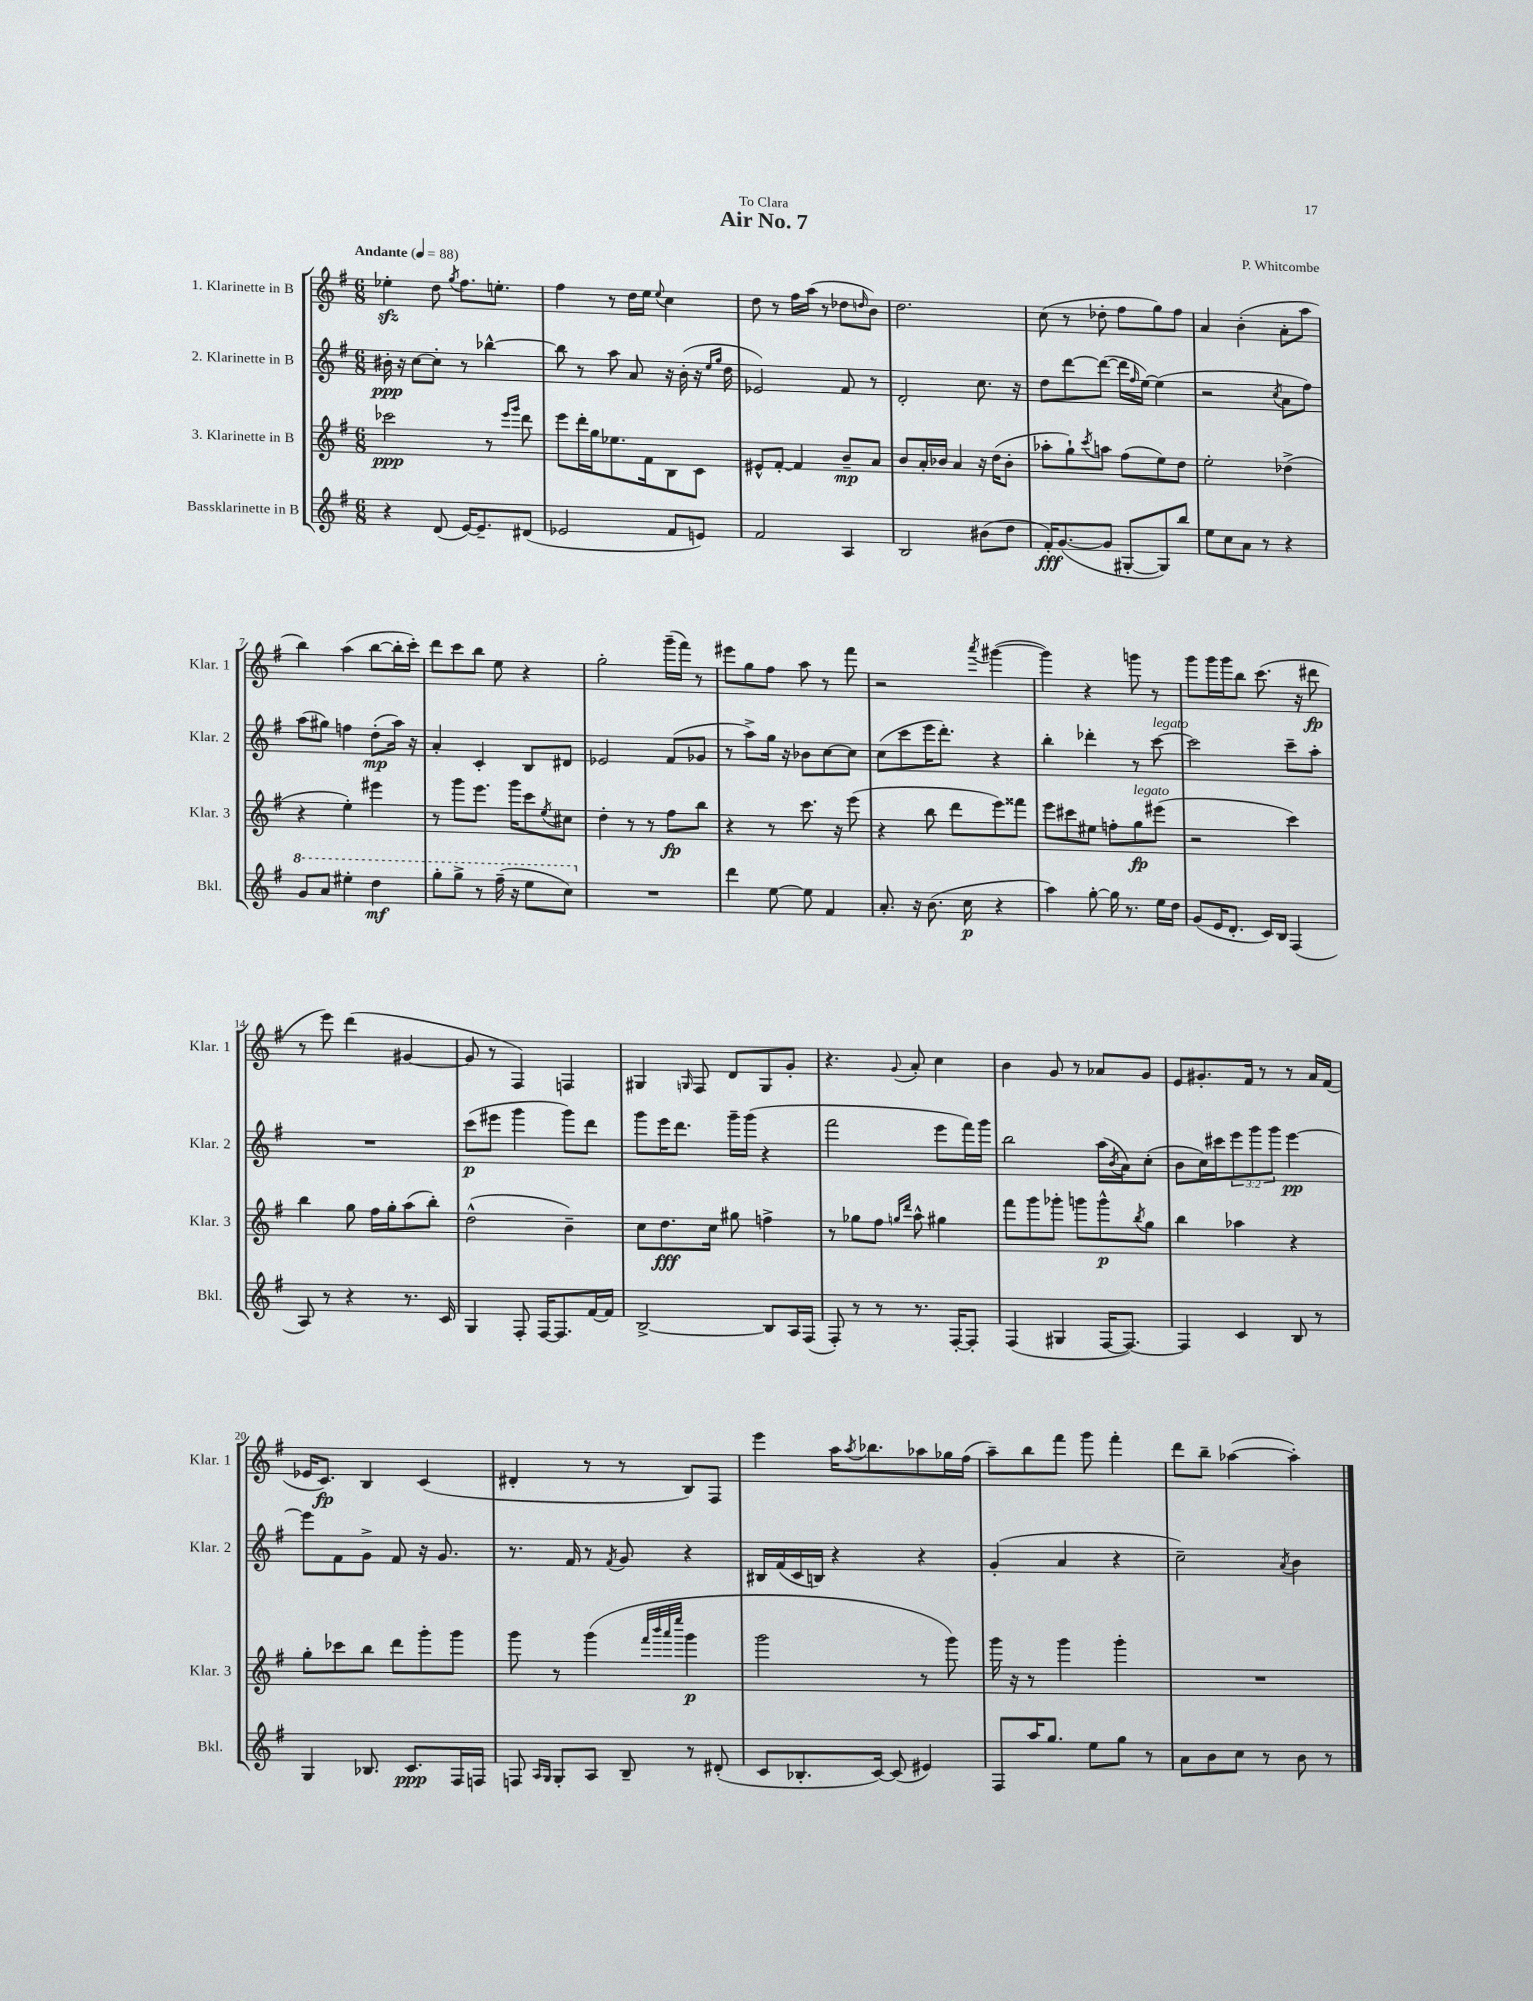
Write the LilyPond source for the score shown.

\header { title = "Air No. 7" composer = "P. Whitcombe" dedication = "To Clara" }
<<
\new StaffGroup <<
\new Staff = "s0" \with { instrumentName = "1. Klarinette in B" shortInstrumentName = "Klar. 1" } {
    \clef treble \key g \major \numericTimeSignature \time 6/8 \tempo "Andante" 4 = 88
    ees''4-.\sfz d''8 \acciaccatura { g''8 } fis''8. e''8.-. |
    fis''4 r8 d''16 e''16 \appoggiatura { e''8 } c''4 |
    d''8 r8 fis''16 a''16( r8 des''8 \grace { d''16 } b'8) |
    d''2. |
    c''8( r8 des''8-. fis''8 g''8) fis''8 |
    a'4 b'4-.( a'8-. a''8 |
    b''4) a''4( b''8~ b''16-. c'''16-.) |
    d'''8 c'''8 b''8 e''8 r4 |
    g''2-. g'''16--( fis'''16) r8 |
    eis'''8 g''8 fis''8 a''8 r8 fis'''8 |
    r2 \acciaccatura { a'''8 } gis'''4~( |
    gis'''4) r4 g'''8 r8 |
    g'''8 g'''16 g'''16 b''8 c'''8.( r16 dis'''8\fp |
    r8 e'''8) d'''4( gis'4~ |
    gis'8 r8 fis4) f4 |
    gis4 \grace { g16 } fis8 d'8 g8 g'8-. |
    r4. \appoggiatura { g'8 } a'8-. c''4 |
    b'4 g'8 r8 aes'8 g'8 |
    e'8 gis'8.-. fis'16 r8 r8 a'16 fis'16( |
    ees'16 c'8.\fp) b4 c'4( |
    dis'4-. r8 r8 b8) fis8 |
    e'''4 a''16 \acciaccatura { a''8 } bes''8. aes''8 ges''16 fis''16( |
    a''8--) b''8 fis'''8 g'''8 fis'''4-. |
    d'''8 b''8-- aes''4~( aes''4-.) \bar "|." |
}
\new Staff = "s1" \with { instrumentName = "2. Klarinette in B" shortInstrumentName = "Klar. 2" } {
    \clef treble \key g \major \numericTimeSignature \time 6/8 \override Staff.TupletNumber.text = #tuplet-number::calc-fraction-text
    bis'16-.\ppp r16 c''8~ c''8-. r8 bes''4~-^ |
    bes''8 r8 a''8 a'8 r16 b'16-.( r16 \grace { e''16 g''16 } d''16 |
    ees'2) fis'8 r8 |
    d'2-. c''8. r16 |
    d''8 d'''8~ d'''8~( d'''16 \grace { fis''16 } e''16~) e''4( |
    r2 \acciaccatura { c''8 } a'8 fis''8) |
    a''8( gis''8) f''4 d''8-.\mp( a''16) r16 |
    a'4-. c'4-. b8 dis'8 |
    ees'2 fis'8( ges'8 |
    r8 a''8->) g''16 r16 bes'8 c''8~ c''8 |
    c''8( c'''8 e'''16 d'''8.-.) r4 |
    b''4-. des'''4-. r8 c'''8~^\markup { \italic "legato" } |
    c'''2 c'''8-- a''8-. |
    R2. |
    c'''8\p( eis'''8 g'''4 g'''8) d'''8 |
    g'''8 e'''16 d'''8. g'''16-- g'''16( r4 |
    fis'''2 e'''8 fis'''16) g'''16 |
    b''2 a''16( \acciaccatura { b'8 } a'16) c''8-.( |
    b'8 c''16) cis'''16 \tuplet 3/2 { e'''8 g'''8 g'''8 } e'''4~\pp |
    e'''8 fis'8 g'8-> fis'8 r16 g'8. |
    r8. fis'16 r8 \acciaccatura { fis'8 } g'8 r4 |
    bis16 fis'16( c'16 b16) r4 r4 |
    g'4-.( a'4 r4 |
    c''2--) \acciaccatura { a'8 } b'4 \bar "|." |
}
\new Staff = "s2" \with { instrumentName = "3. Klarinette in B" shortInstrumentName = "Klar. 3" } {
    \clef treble \key g \major \numericTimeSignature \time 6/8
    ces'''2\ppp r8 \grace { e'''16 g'''16 } d'''8 |
    e'''8 d'''16-. g''16 ees''8. fis'16 b8 c'8 |
    eis'8-^ fis'8~-. fis'4 b'8--\mp a'8 |
    b'8 a'16-. bes'16 a'4 r16 d''16( bes'8-. |
    aes''8-. g''8-!) \acciaccatura { c'''8 } a''8 fis''8( e''8) d''8 |
    e''2-. des''4->( |
    r4 e''4-.) eis'''4 |
    r8 g'''8 e'''8. g'''16 c'''8 \acciaccatura { e''8 } cis''8 |
    d''4-. r8 r8 fis''8\fp b''8 |
    r4 r8 c'''8. r16 e'''8( |
    r4 b''8 d'''8 e'''8) fisis'''8 |
    e'''8 cis'''8 eis''8 f''8-. g''8\fp^\markup { \italic "legato" } eis'''8( |
    r2 c'''4) |
    b''4 g''8 fis''16 g''16-. a''8( b''8-.) |
    d''2-^( b'4--) |
    c''8 d''8.\fff c''16 gis''8 f''4-> |
    r8 ges''8 fis''8 \grace { g''16 d'''16 } a''8-^ gis''4 |
    fis'''8 g'''8 ges'''8-. g'''8 g'''8-^\p \acciaccatura { b''8 } g''8 |
    b''4 aes''4 r4 |
    g''8-. ces'''8 b''8 d'''8 g'''8-. g'''8 |
    g'''8 r8 g'''4( \grace { fis'''32 b'''32 a'''32 e''''32 } g'''4\p |
    g'''2 r8 g'''8) |
    g'''16 r16 r8 g'''4 g'''4-. |
    R2. \bar "|." |
}
\new Staff = "s3" \with { instrumentName = "Bassklarinette in B" shortInstrumentName = "Bkl." } {
    \clef treble \key g \major \numericTimeSignature \time 6/8
    r4 d'8( e'16~) e'8.-- dis'8( |
    ees'2 fis'8 e'8) |
    fis'2 a4 |
    b2 bis'8( d''8 |
    fis'16-.\fff) g'8.~( g'8 gis8~-. gis8) b''8 |
    e''8 c''8 a'8 r8 r4 |
    \ottava #1 g''8 a''8 eis'''4-. d'''4\mf |
    g'''8-. g'''8-> r8 fis'''16--( r16 e'''8 c'''8) \ottava #0 |
    R2. |
    d'''4 e''8~ e''8 fis'4 |
    a'8.-. r16 b'8.( c''16\p r4 |
    a''4) g''8~-. g''16 r8. e''16 d''16 |
    g'8( e'16 d'8.-. c'16) b16 fis4( |
    a8) r8 r4 r8. c'16 |
    g4 fis8-. fis16~ fis8. fis'16~ fis'16 |
    b2~-> b8 a16 fis16( |
    fis8-.) r8 r8 r8. fis16~-. fis8-. |
    fis4( gis4 fis16~ fis8.~) |
    fis4 c'4 b8 r8 |
    g4 bes8. c'8.\ppp fis16 f16 |
    f8 \grace { a16 g16 } g8-. a8 b8-- r8 dis'8-.( |
    c'8 bes8.-. c'16~) c'8( eis'4) |
    fis8 a''16 g''8. e''8 g''8 r8 |
    a'8 b'8 c''8 r8 b'8 r8 \bar "|." |
}
>>
>>
